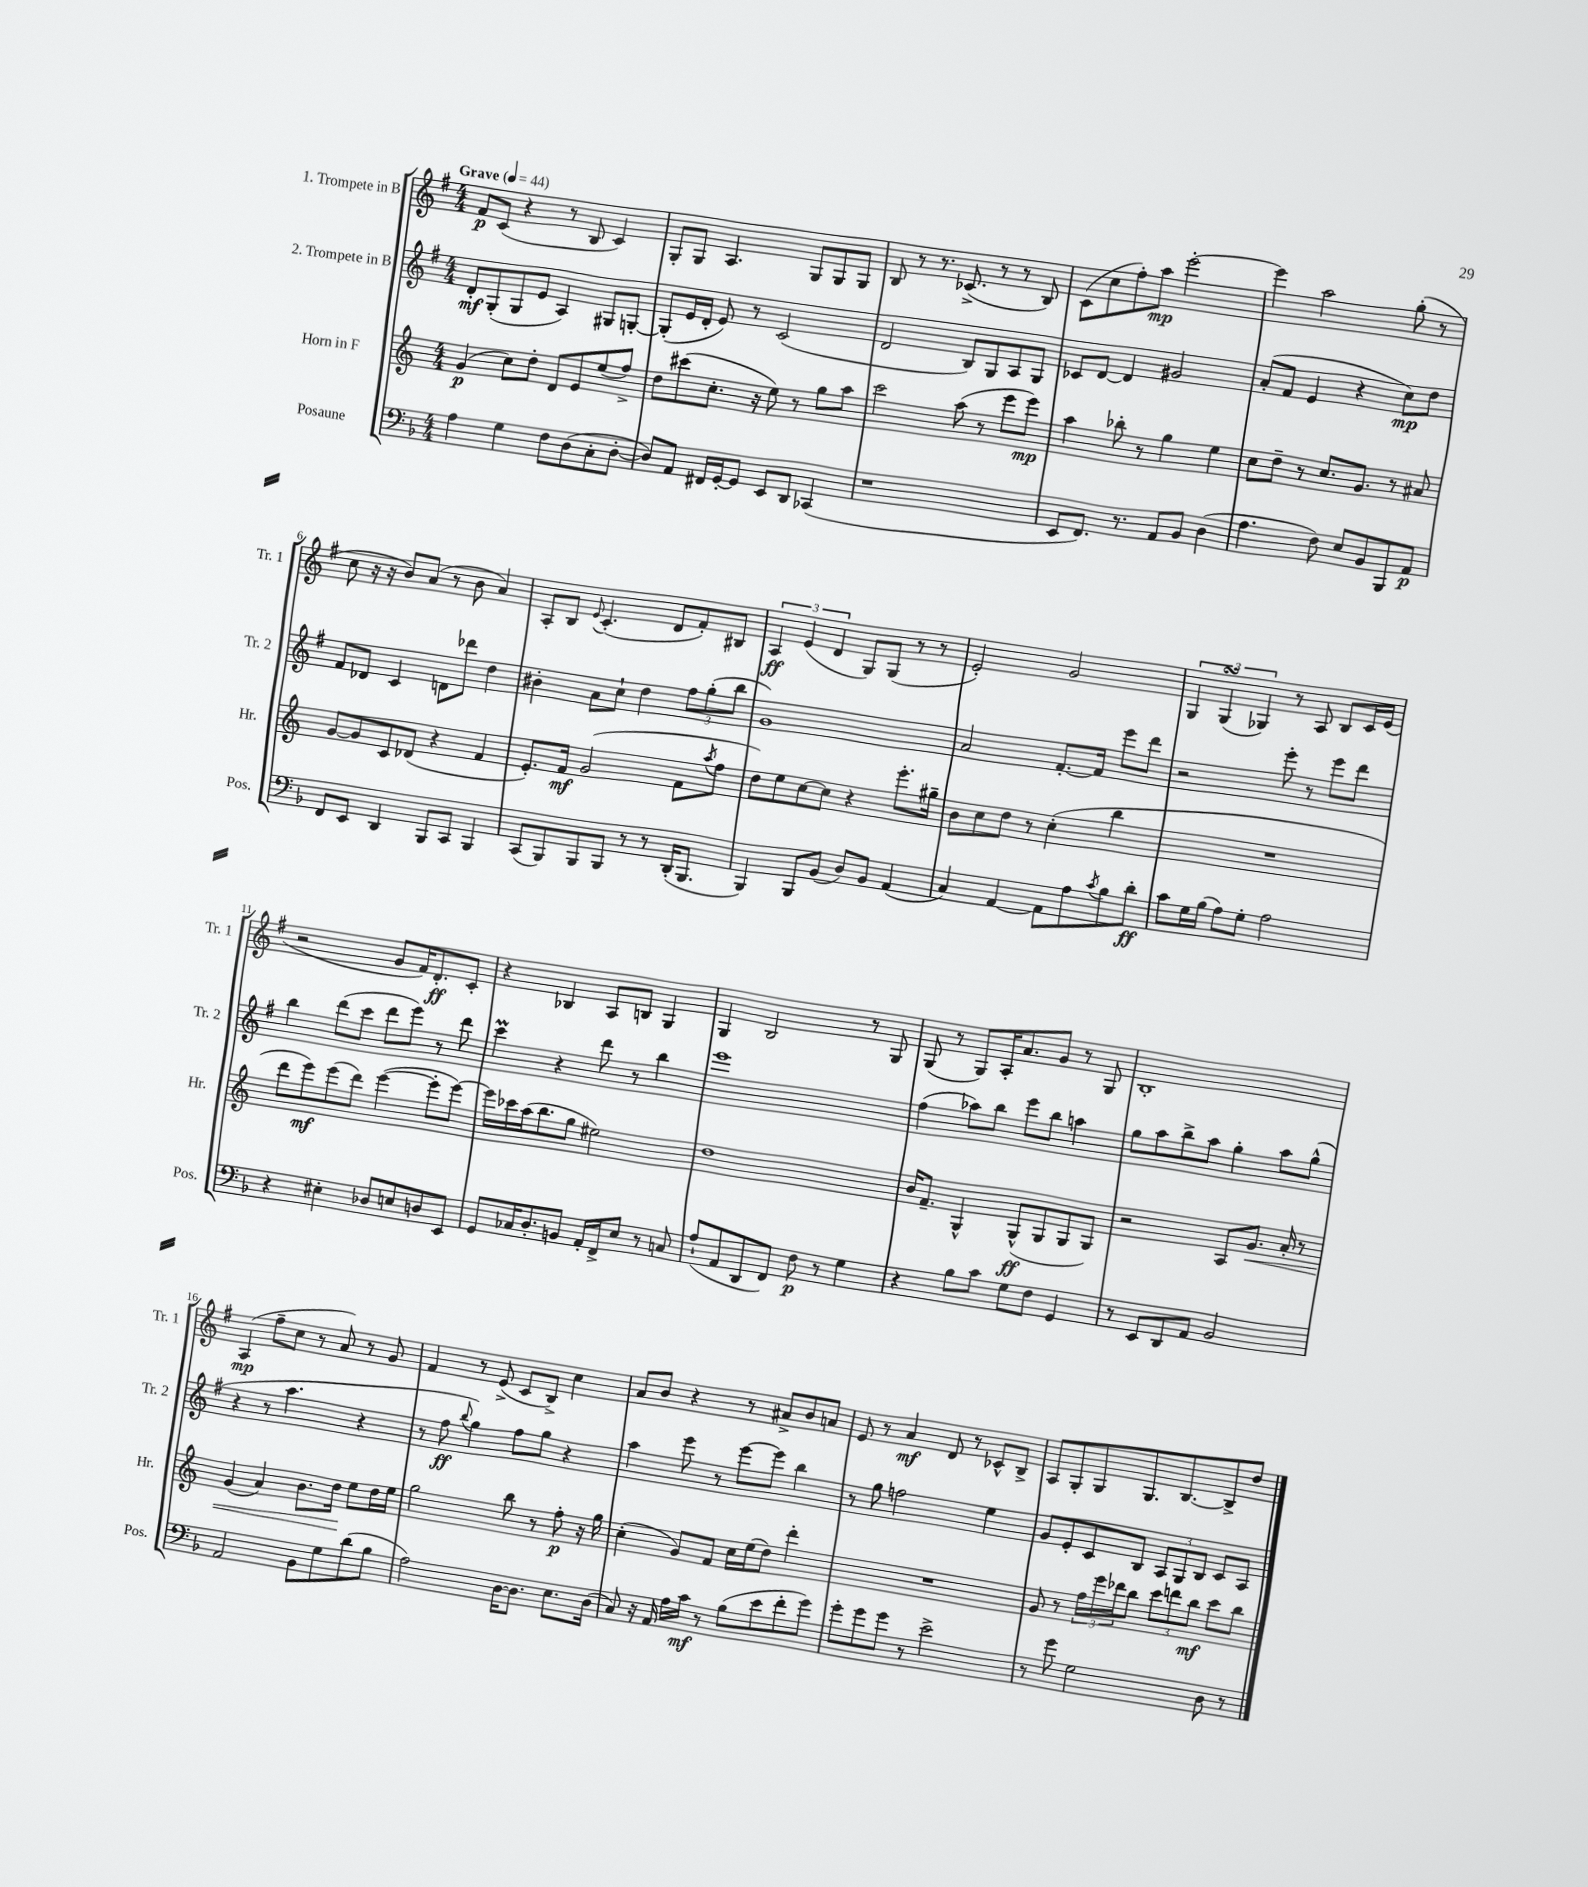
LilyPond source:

<<
\new StaffGroup <<
\new Staff = "s0" \with { instrumentName = "1. Trompete in B" shortInstrumentName = "Tr. 1" } {
    \clef treble \key g \major \numericTimeSignature \time 4/4 \tempo "Grave" 4 = 44
    fis'8\p c'8( r4 r8 b8 c'4) |
    g8-. g8 a4. g8 g8 g8 |
    b8 r8 r8. ces'8.->( r8 r8 b8) |
    c'8( c''8 fis''8-.) a''8\mp e'''2~-. |
    e'''4 a''2 g''8-.( r8 |
    c''8 r16 r16 b'8) a'8( r8 b'8 a'4) |
    a8-. b8 \appoggiatura { e'8 } c'4.-.( d'8 fis'8-.) bis8 |
    \tuplet 3/2 { a4\ff e'4( d'4 } g8) g8( r8 r8 |
    e'2-.) g'2 |
    \tuplet 3/2 { g4 g4\turn( ges4) } r8 a8 b8 c'16 e'16( |
    r2 g'8 fis'16) d'8.-.\ff c'8-. |
    r4 bes4 a8 b8 g4 |
    g4 b2 r8 g8 |
    g8( r8 g8) a16-. a'8. g'8 r8 g8 |
    b1-. |
    a4\mp( fis''8-- c''8 r8 a'8) r8 g'8 |
    fis'4 r8 e'8->( c'8 b8->) c''4 |
    a'8 b'8 r4 r8 ais'8-> b'8 a'8 |
    e'8 r8 a'4\mf d'8 r8 ces'8-^ b8-> |
    a8 g8-. g8 g8. b8.~ b8-> d''8 \bar "|." |
}
\new Staff = "s1" \with { instrumentName = "2. Trompete in B" shortInstrumentName = "Tr. 2" } {
    \clef treble \key g \major \numericTimeSignature \time 4/4
    d'8-.\mf g8-.( g8 e'8 a4) gis8 g8~-. |
    g8-.( e'16 d'16-. e'8) r8 c'2( |
    d'2 b8) g8 a8 g8 |
    ces'8 d'8~ d'4 gis'2 |
    a'8-.( fis'8 e'4 r4 c''8\mp) d''8 |
    fis'8 des'8 c'4 d'8 des'''8 d''4 |
    bis'4-. a'8 c''8-! d''4 \tuplet 3/2 { fis''8 g''8-.( b''8 } |
    g'1) |
    a'2 fis'8.~-. fis'16 e'''8 d'''8 |
    r2 e'''8-. r8 e'''8 d'''8 |
    b''4 d'''8( c'''8 d'''8 e'''8) r8 d'''8 |
    c'''4\prall r4 d'''8 r8 b''4 |
    e'''1 |
    fis''4( aes''8) b''8 e'''8 b''8 a''4 |
    g''8 a''8 b''8-> a''8 g''4-. a''8 g''8-^( |
    r4 r8 a''4. r4 |
    r8 fis''8\ff \appoggiatura { b''8 } g''4) fis''8 g''8 r4 |
    a''4 e'''8 r8 e'''8~ e'''8 b''4 |
    r8 g''8 f''2 e''4 |
    g'8 e'8-. c'8 b8 \tuplet 3/2 { a8 g8 b8 } c'8 a8 \bar "|." |
}
\new Staff = "s2" \with { instrumentName = "Horn in F" shortInstrumentName = "Hr." } {
    \clef treble \key c \major \numericTimeSignature \time 4/4
    g'4\p( c''8) d''8-. d'8 e'8 e''8( f''8->) |
    d''8 cis'''8( c''8.-. r16 e''8) r8 g''8 a''8 |
    c'''2 a''8( r8 e'''8 e'''8\mp) |
    a''4 bes''8-. r8 g''4 e''4 |
    c''8 d''8-- r8 c''8. g'8. r8 ais'8 |
    g'8~ g'8 c'8 des'8( r4 f'4 |
    e'8.-.) f'16\mf g'2( f'8 \acciaccatura { a''8 } f''8 |
    d''8) e''8 c''8~ c''8 r4 e'''8.-. gis''16-- |
    b'8 c''8 d''8 r8 c''4-.( b''4 |
    R1 |
    d'''8 e'''8\mf) e'''8( d'''8) e'''4~( e'''8-. e'''8~) |
    e'''16 ces'''16 a''16( b''8. g''8 eis''2) |
    d''1 |
    b'16 f'8.-- g4-^ g8-^\ff( g8 g8 g8) |
    r2 a8 g'8.\< a'16-. r8 |
    g'4( a'4) b'8. d''16\! e''8 d''16 e''16 |
    g''2 b''8 r8 f''8-.\p r16 g''16 |
    c''4-.( g'8) f'8 c''16 e''16( d''8) d'''4-. |
    R1 |
    g'8 r8 \tuplet 3/2 { f''16 e'''16 des'''16 } b''8 \tuplet 3/2 { c'''8 d'''8 b''8\mf } c'''8 b''8 \bar "|." |
}
\new Staff = "s3" \with { instrumentName = "Posaune" shortInstrumentName = "Pos." } {
    \clef bass \key f \major \numericTimeSignature \time 4/4
    a4 g4 f8 d8( c8-. d8~-. |
    d8) a,8 fis,16 g,16~-. g,8 e,8 d,8 ces,4( |
    r1 |
    e,8 f,8.) r8. a,8 bes,8 d4( |
    a4. f8) e8 bes,8 bes,,8 a,8\p |
    f,8 e,8 d,4 bes,,8 c,8 bes,,4 |
    c,8( bes,,8) bes,,8 bes,,8 r8 r8 d,16-.( bes,,8. |
    bes,,4) bes,,8 bes,8( d8) bes,8 a,4( |
    c4) a,4~ a,8 a8 \acciaccatura { c'8 } bes8 d'8-.\ff |
    c'8 g16 bes16( a8) g8-. a2 |
    r4 eis4-. des8 e8 d8 e,8 |
    g,8 ces16 d8.-. b,8 a,16-. f,16-> e8 r8 c8 |
    a8-!( a,8 d,8 f,8) f8\p r8 g4 |
    r4 bes8 c'8 g8 f8 g,4 |
    r8 e,8 d,8 a,8 bes,2 |
    a,2 bes,8 g8 d'8( bes8 |
    a2) d16~ d8. e8. d16( |
    c8) r16 a,16 a16 c'16\mf r8 bes8( e'8 f'8-. g'8) |
    g'8-. g'8 g'8 r8 e'2-> |
    r8 g'8 g2 d8 r8 \bar "|." |
}
>>
>>
